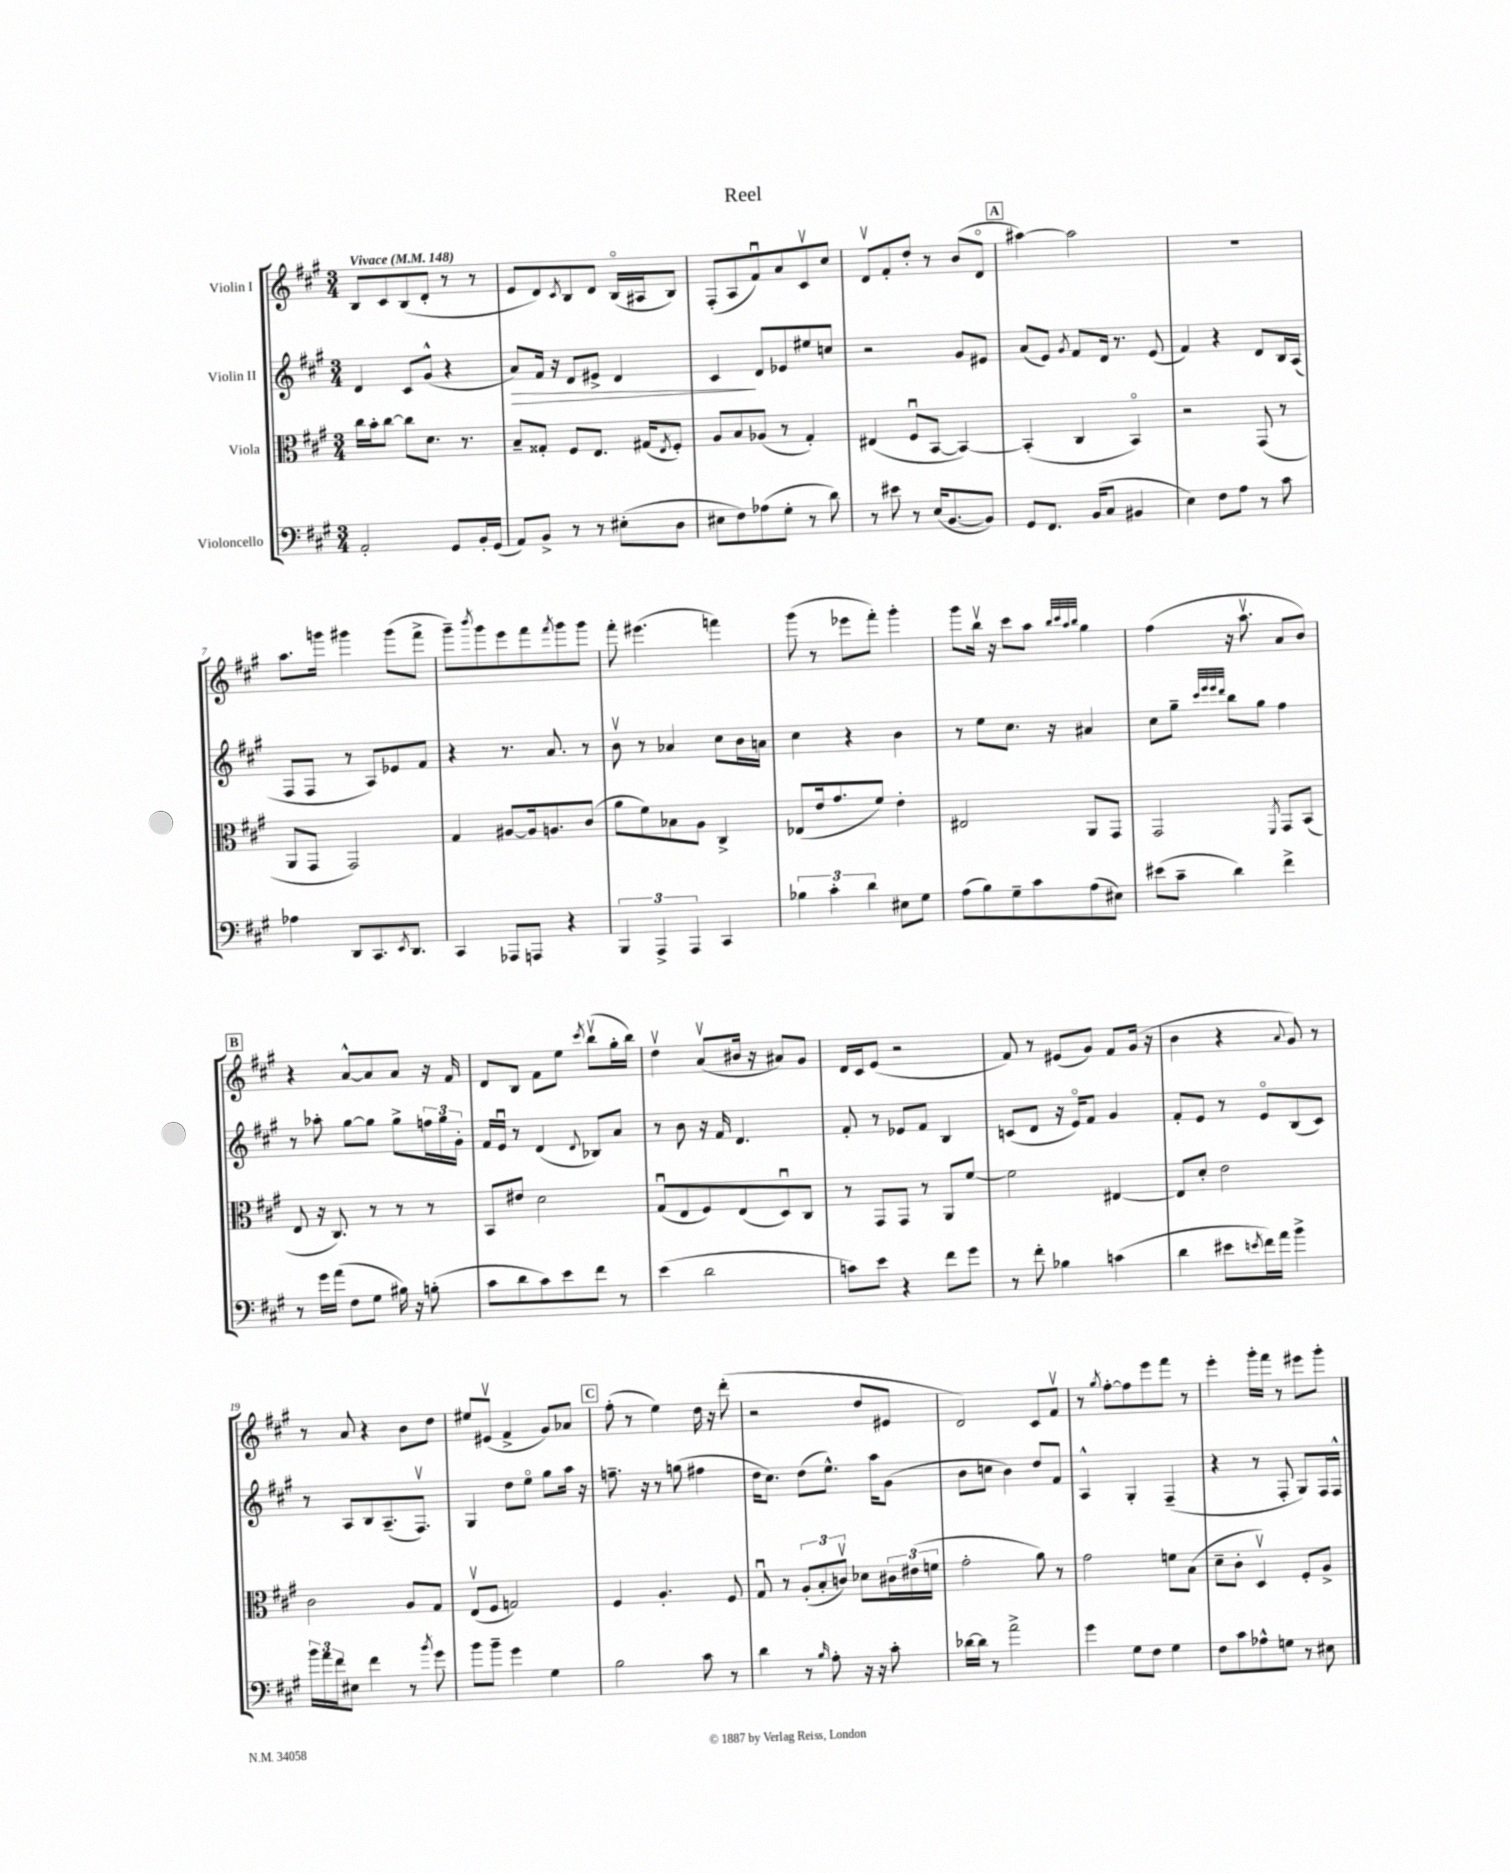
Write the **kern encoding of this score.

**kern	**kern	**kern	**dynam	**kern
*part4	*part3	*part2	*part2	*part1
*staff4	*staff3	*staff2	*staff2	*staff1
*I"Violoncello	*I"Viola	*I"Violin II	*	*I"Violin I
*clefF4	*clefC3	*clefG2	*	*clefG2
*k[f#c#g#]	*k[f#c#g#]	*k[f#c#g#]	*	*k[f#c#g#]
*M3/4	*M3/4	*M3/4	*	*M3/4
*MM148	*MM148	*MM148	*	*MM148
=1	=1	=1	=1	=1
!	!	!	!	!LO:TX:a:B:t=Vivace
2AA'/	16cc#\LL	4d/	.	8B/L
.	16b'\J	.	.	.
.	[8cc#\J	.	.	8c#/
.	8cc#\L]	8c#/L	.	(8B/
.	8.d\J	(8g#^^/J	.	8d'/J
8GG#/L	.	4r	.	8r
.	8.r	.	.	.
16BB'/L	.	.	.	8r
(16GG#/JJ	.	.	.	.
=2	=2	=2	=2	=2
!	!	!	!LO:HP:b	!
8AA/L)	8B~/L	8a/L)	>	8e/L
8BB^/J	8G##X'/J	16f#/Jk	.	8d/)
.	.	16r	.	.
.	.	.	.	8qc#/
8r	8F#/L	8d/L	.	8B/
8r	8.E/J	8e#X^/J	.	8d/J
(8E#X'\L	.	4d/	.	(16B/LL
.	(16G#X/KL	.	.	16A#X/J
.	8qE/	.	.	.
8D\J	8F#'/J)	.	.	8B/J)
=3	=3	=3	=3	=3
8E#X\L	8A/L	4c#/	.	(8F#'/L
8F#\)	8B/	.	.	8A/
(8A-X\	(8A-X/J	8d/L	]	8f#u/)
8G#'\J	8r	8e-X/	.	8a/
8r	4G#'/)	8ee#X/	.	8c#v/
8d\)	.	8ccn/J	.	8cc#/J
=4	=4	=4	=4	=4
8r	(4E#X/	2r	.	8dv/L
8e#X\	.	.	.	8f#'/
8r	8F#u/L	.	.	8dd'/J
(16E/KL	[8BB/J	.	.	8r
[8.BB/	.	.	.	.
.	4BB/_)	8g#/L	.	(8b/L
8BB/J])	.	8e#X/J	.	8d/J
!!LO:REH:place=s1:t=A
=5	=5	=5	=5	=5
8GG#/L	(4BB'/]	(8a/L	.	[4aa#X\)
8.FF#/J	.	8e/J)	.	.
.	.	8qg#/	.	.
.	4C#/	8f#/L	.	2aa#\]
(16BB/KL	.	.	.	.
8C#/J	.	16d/Jk	.	.
.	.	8.r	.	.
4BB#X/	4BB/)	.	.	.
.	.	(8e/	.	.
=6	=6	=6	=6	=6
4E\)	2r	4f#/)	.	2.r
8F#\L	.	4r	.	.
8A\J	.	.	.	.
8r	(8GG#/	8d/L	.	.
8c#\	8r	16B/L	.	.
.	.	(16A/JJ	.	.
!!LO:LB:g=z
=7	=7	=7	=7	=7
4A-X\	8AA/L	8F#/L	.	8.aa\L
.	8GG#/J	8F#/J	.	.
.	.	.	.	16gggn\Jk
8DD/L	2GG#/)	8r	.	4ggg#X\
8.CC#/	.	8A/L)	.	.
.	.	8e-X/	.	(8ggg#\L
8qEE/	.	.	.	.
8.DD/J	.	.	.	.
.	.	8f#/J	.	8fff#^\J
=8	=8	=8	=8	=8
4CC#/	4G#/	4r	.	8ggg#~\L)
.	.	.	.	8qbbb/
.	.	.	.	8ggg#\
8AAA-X/L	[8A#X/L	8.r	.	8eee\
8AAAn/J	16A#/k]	.	.	8fff#\
.	8.An/	8.a/	.	.
.	.	.	.	8qfff#/
4r	.	.	.	8ggg#\
.	(8c#/J	8r	.	8ggg#\J
=9	=9	=9	=9	=9
6BBB/	8a\L	8bv\	.	8fff#'\
.	8f#\)	8r	.	(4.eee#X\
6AAA^/	.	.	.	.
.	8B-X\	4a-X/	.	.
6AAA/	.	.	.	.
.	8A\J	.	.	.
4CC#/	4C#^/	8cc#\L	.	4fffn\)
.	.	16b\L	.	.
.	.	16an\JJ	.	.
=10	=10	=10	=10	=10
6B-X\	(8E-X/L	4cc#\	.	(8ggg#\
.	16e/k	.	.	8r
6c#'\	.	.	.	.
.	8.g#/	.	.	.
.	.	4r	.	8eee-X\L
6d\	.	.	.	.
.	8f#/J)	.	.	8fff#'\J)
8E#X\L	4e'\	4b\	.	4ggg#'\
8G#\J	.	.	.	.
=11	=11	=11	=11	=11
(8A\L	2E#X/	8r	.	8ggg#\L
8B\)	.	8ee\L	.	16bbv\Jk
.	.	.	.	16r
8G#~\	.	8.cc#\J	.	8ccc#\L
8c#\	.	.	.	8aa\J
.	.	16r	.	.
.	.	.	.	32qqbb/LLL
.	.	.	.	32qqccc#/
.	.	.	.	32qqaa/
.	.	.	.	32qqbb/JJJ
(8A\	8AA/L	4a#X/	.	4gg#\
8E#X\J)	8GG#/J	.	.	.
=12	=12	=12	=12	=12
(8e#X\L	2GG#/	8cc#\L	.	(4ff#\
8c#~\J	.	8gg#~\J	.	.
.	.	32qqccc#/LLL	.	.
.	.	32qqeee/	.	.
.	.	32qqeee/	.	.
.	.	32qqddd/JJJ	.	.
4d\)	.	8bb\L	.	16r
.	.	.	.	8.aav\
.	.	8gg#\J	.	.
.	8qFF#/	.	.	.
4f#^\	8GG#/L	4ff#\	.	8a/L
.	(8BB/J	.	.	8b/J)
!!LO:LB:g=z
!!LO:REH:place=s1:t=B
=13	=13	=13	=13	=13
8r	8E/	8r	.	4r
16g#\LL	16r	8aa-X'\	.	.
(16a\JJ	8.C#/)	.	.	.
8F#\L	.	[8gg#\L	.	[8a^^/L
8G#\J	8r	8gg#\J]	.	8a/]
16B#X\)	8r	8gg#^\L	.	8a/J
16r	.	.	.	.
(8Bn'\	8r	24ffn\L	.	16r
.	.	24gg#\	.	.
.	.	.	.	16f#/
.	.	24g#'\JJ	.	.
=14	=14	=14	=14	=14
8c#\L	8BB/L	16f#/LL	.	8d/L
.	.	16eu/JJ	.	.
8d\	8e#X/J	8r	.	8B/J
8c#\)	2d\	(4d/	.	8f#\L
8e\	.	.	.	8ee\J
.	.	8qqd/	.	8qccc#/
8f#\J	.	8B-X/L)	.	(8bbv\L
8r	.	8a/J	.	16gg#'\L
.	.	.	.	16bb\JJ)
=15	=15	=15	=15	=15
(4e\	(8G#u/L	8r	.	4ddv\
.	8E/	8b\	.	.
2d\	8F#/)	16r	.	(8av/L
.	.	16f#/	.	.
.	(8E/	4.d/	.	16b#X/Jk
.	.	.	.	16r
.	8Du/)	.	.	8a#X/L)
.	8C#/J	.	.	8g#/J
=16	=16	=16	=16	=16
8cn\L)	8r	8f#'/	.	16d/LL
.	.	.	.	16c#/J
8e\J	8GG#/L	8r	.	(8e/J
4r	8GG#/J	8e-X/L	.	2r
.	8r	8f#/J	.	.
8f#\L	8AA/L	4B/	.	.
8g#\J	[8f#/J	.	.	.
=17	=17	=17	=17	=17
8r	2f#\]	(8cn/L	.	8f#/)
8f#'\	.	8d/J	.	8r
4B-X\	.	16r	.	(8e#X/L
.	.	16e/KL)	.	.
.	.	8f#/J	.	8g#/J)
(4cn\	[4E#X/	4g#/	.	8f#/L
.	.	.	.	(16g#/Jk
.	.	.	.	16r
=18	=18	=18	=18	=18
4d\	8E#/L]	8f#'/L	.	4b\
.	8d'/J	8e/J	.	.
8e#X\L	2e\	8r	.	4r
8qen/	.	.	.	.
16f#\L)	.	8e/L	.	.
16a\JJ	.	.	.	.
.	.	.	.	8qqa/
4b^\	.	(8B/	.	8g#/)
.	.	8c#/J)	.	8r
!!LO:LB:g=z
=19	=19	=19	=19	=19
24b\LL	2c#\	8r	.	8r
24a\	.	.	.	.
24f#\J	.	.	.	.
8E#X\J	.	8A/L	.	8a/
4f#\	.	8B/	.	4r
.	.	(8.A~/	.	.
8r	8A/L	.	.	8b\L
.	.	8.F#v/J)	.	.
8qb/	.	.	.	.
8g#\	8G#/J	.	.	8dd\J
=20	=20	=20	=20	=20
8b\L	(8Ev/L	4G#/	.	8ee#X/L
8b~\J	8F#/J	.	.	(8e#Xv/J
4g#\	2Gn/)	8dd\L	.	4f#^/
.	.	8ee\J	.	.
4G#\	.	8gg#\L	.	8g#/L)
.	.	16aa\Jk	.	8a-X/J
.	.	16r	.	.
!!LO:REH:place=s1:t=C
=21	=21	=21	=21	=21
2B\	4F#/	8.ffn~\	.	(8ff#'\
.	.	.	.	8r
.	.	16r	.	.
.	4.A'/	8r	.	4ee\)
.	.	(8ggn\	.	.
8c#\	.	4ff#X\	.	16dd\
.	.	.	.	16r
8r	8F#/	.	.	(8ddd'\
=22	=22	=22	=22	=22
4d\	8G#u/	16dd\KL	.	2r
.	.	8.cc#\J)	.	.
.	8r	.	.	.
8r	(12A'/L	(8dd\L	.	.
.	12B'/	.	.	.
16qqB/	.	.	.	.
8A'\	.	8.ee^^\J)	.	.
.	12cnv/J)	.	.	.
16r	8d-X\L	.	.	8dd/L
16r	.	16aa\KL	.	.
8c#'\	24c#X\L	(8g#\J	.	8e#X/J
.	(24e#X\	.	.	.
.	24fn\JJ	.	.	.
=23	=23	=23	=23	=23
[16d-X\LL	2g#'\	8b\L	.	2d/)
16d-\JJ]	.	.	.	.
8r	.	8ccn\J	.	.
2a^\	.	4b\)	.	.
.	8a\)	8dd/L	.	8c#/L
.	8r	8f#/J	.	8f#v/J
=24	=24	=24	=24	=24
4g#\	2g#\	4A^^/	.	8r
.	.	.	.	8qgg#/
.	.	.	.	[8ff#'\L
8G#\L	.	4G#'/	.	8ff#\]
8F#\J	.	.	.	8eee\
4G#\	8fn\L	(4F#~/	.	8fff#\J
.	(8B\J	.	.	8r
=25	=25	=25	=25	=25
8F#\L	8d~\L	4r	.	4eee'\
8c#\	8c#'\J	.	.	.
8A-X^^\	4Dv/)	8r	.	16ggg#'\LL
.	.	.	.	16fff#\JJ
8Gn\J	.	8F#'/	.	8r
8r	8F#'/L	8G#/L)	.	8eee#X\L
8E#X\	8A^/J	16F#/L	.	8ggg#'\J
.	.	16F#^^/JJ	.	.
==	==	==	==	==
*-	*-	*-	*-	*-
